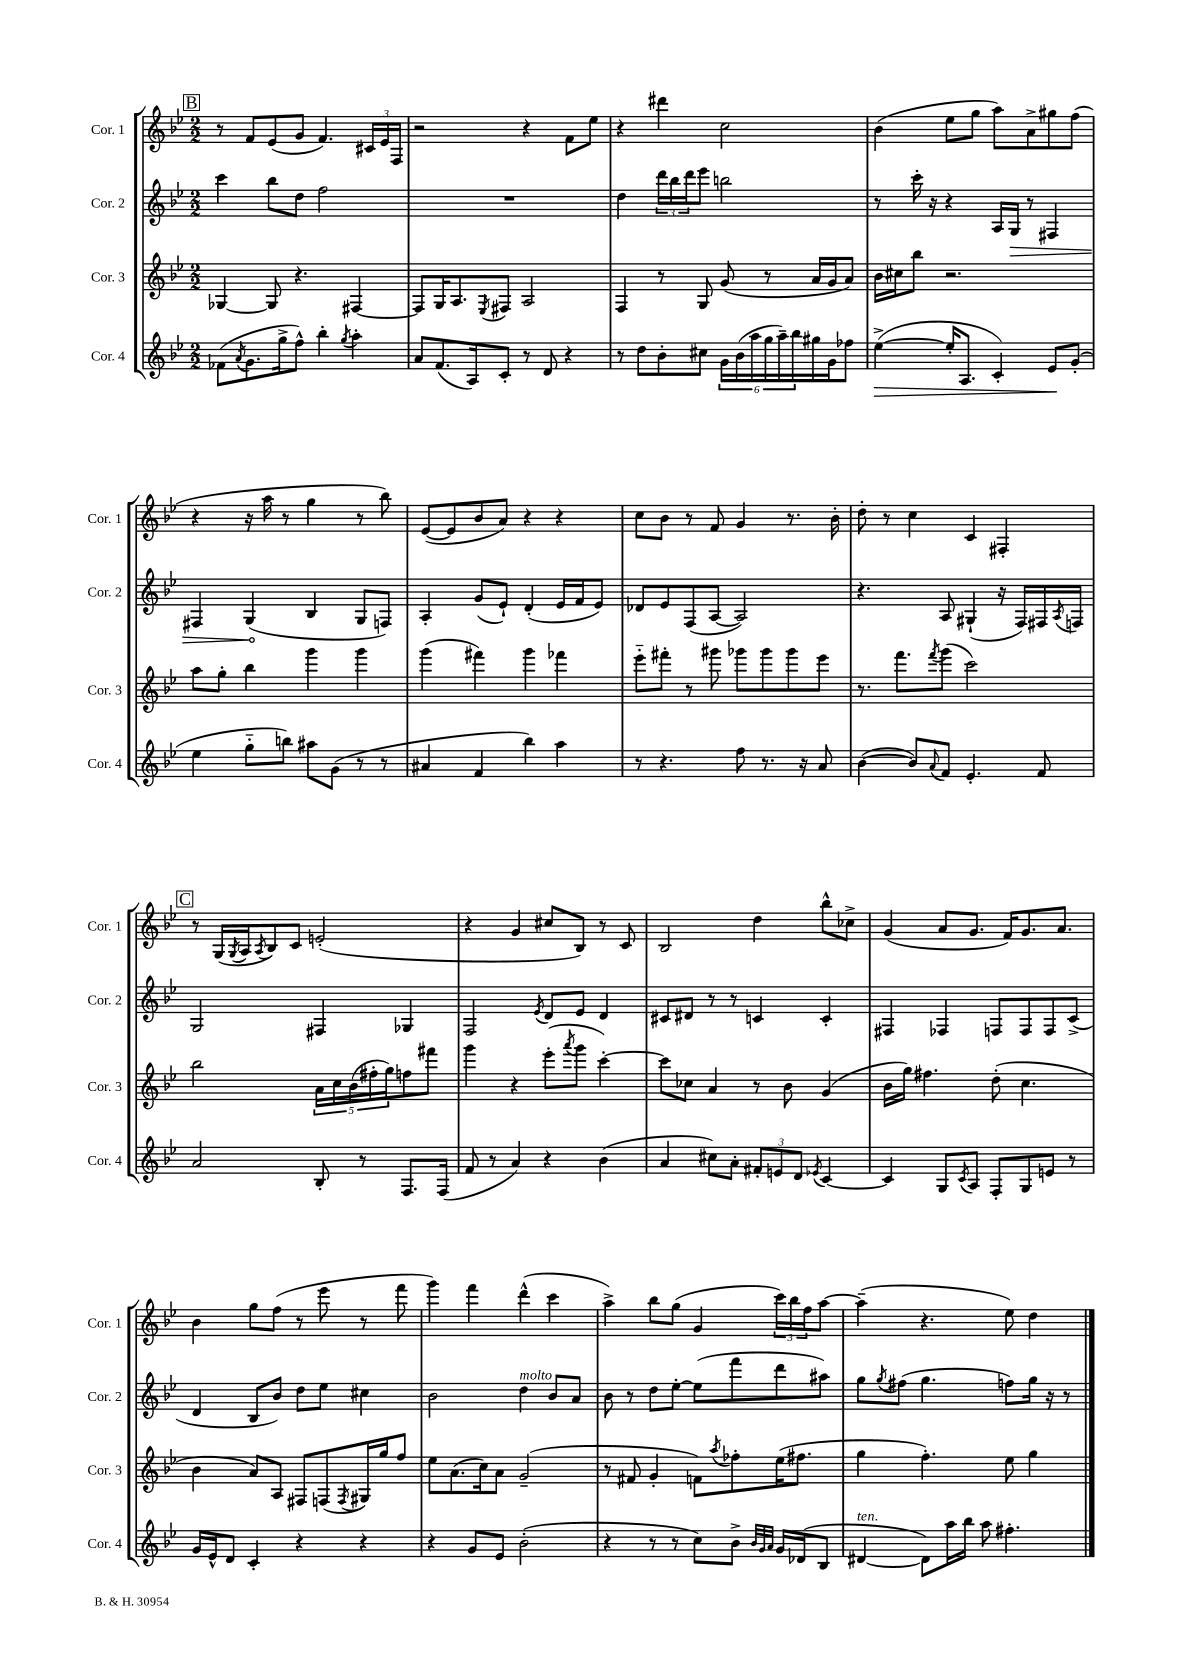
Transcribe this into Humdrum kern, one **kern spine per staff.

**kern	**dynam	**kern	**kern	**dynam	**kern
*part4	*part4	*part3	*part2	*part2	*part1
*staff4	*staff4	*staff3	*staff2	*staff2	*staff1
*I"Cor. 4	*	*I"Cor. 3	*I"Cor. 2	*	*I"Cor. 1
*I'Cor. 4	*	*I'Cor. 3	*I'Cor. 2	*	*I'Cor. 1
*clefG2	*	*clefG2	*clefG2	*	*clefG2
*k[b-e-]	*	*k[b-e-]	*k[b-e-]	*	*k[b-e-]
*M2/2	*	*M2/2	*M2/2	*	*M2/2
!!LO:REH:place=s1:t=B
=12	=12	=12	=12	=12	=12
(8f-X\L	.	[4G-X/	4ccc\	.	8r
8qa/	.	.	.	.	.
8.g\	.	.	.	.	8f/L
.	.	8G-/]	8bb-\L	.	(8e-/
16gg^\k	.	.	.	.	.
8ff^^\J)	.	4.r	8dd\J	.	8g/J
4bb-'\	.	.	2ff\	.	4.f/)
8qgg/	.	.	.	.	.
4aa'\	.	[4F#X/	.	.	.
.	.	.	.	.	24c#X/LL
.	.	.	.	.	24e-/
.	.	.	.	.	24F/JJ
=13	=13	=13	=13	=13	=13
8a/L	.	8F#/L]	1r	.	2r
(8.f/	.	16G/K	.	.	.
.	.	8.A/	.	.	.
16A/k)	.	.	.	.	.
.	.	8qE-/	.	.	.
8c'/J	.	8F#X/J	.	.	.
8r	.	2A/	.	.	4r
8d/	.	.	.	.	.
4r	.	.	.	.	8f\L
.	.	.	.	.	8ee-\J
=14	=14	=14	=14	=14	=14
8r	.	4F/	4dd\	.	4r
8dd\L	.	.	.	.	.
8b-'\	.	8r	24ddd\LL	.	4ddd#X\
.	.	.	24bb-\	.	.
.	.	.	24ddd\J	.	.
8cc#X\J	.	8G/	8eee-\J	.	.
24g\LL	.	(8g/	2bbn\	.	2cc\
(24b-\	.	.	.	.	.
24aa\	.	.	.	.	.
24gg\	.	8r	.	.	.
24aa~\)	.	.	.	.	.
24bb-\	.	.	.	.	.
16gg#X\	.	16a/LL	.	.	.
16g\J	.	16g/J	.	.	.
8ff-X\J	.	8a/J)	.	.	.
=15	=15	=15	=15	=15	=15
!	!LO:HP:b	!	!	!	!
([4ee-^\	>	16b-\LL	8r	.	(4b-\
.	.	16cc#X\J	.	.	.
.	.	8bb-\J	16ccc'\	.	.
.	.	.	16r	.	.
16ee-'/KL]	.	2.r	4r	.	8ee-\L
8.A/J	.	.	.	.	.
.	.	.	.	.	8gg\J
4c'/)	.	.	16A/LL	.	8aa\L)
!	!	!	!	!LO:HP:b	!
.	.	.	16G/JJ	>	.
.	.	.	8r	.	8a^\
8e-/L	.	.	4F#X/	.	8gg#X\
(8g'/J	]	.	.	.	(8ff\J
!!LO:LB:g=z
=16	=16	=16	=16	=16	=16
4ee-\	.	8aa\L	4F#X/	.	4r
.	.	8gg'\J	.	.	.
8gg\L	.	4bb-\	(4G/	.	16r
.	.	.	.	.	16aa\
8bbn\J)	.	.	.	.	8r
8aa#X\L	.	4ggg\	4B-/	]	4gg\
(8g\J	.	.	.	.	.
8r	.	4ggg\	8G/L	.	8r
8r	.	.	8Fn/J)	.	8bb-\)
=17	=17	=17	=17	=17	=17
4a#X/	.	(4ggg\	4A'/	.	([8e-/L
.	.	.	.	.	8e-/]
4f/	.	4fff#X\)	(8g/L	.	8b-/
.	.	.	8e-`/J)	.	8a/J)
4bb-\)	.	4ggg\	(4d'/	.	4r
4aa\	.	4fff-X\	16e-/LL	.	4r
.	.	.	16f/J	.	.
.	.	.	8e-/J)	.	.
=18	=18	=18	=18	=18	=18
8r	.	8eee-\L	8d-X/L	.	8cc\L
4.r	.	8fff#X'\J	8e-/	.	8b-\J
.	.	8r	(8F/	.	8r
.	.	8ggg#X\	[8A/J	.	8f/
8ff\	.	8ggg-X\L	2A/])	.	4g/
8.r	.	8ggg-\	.	.	.
.	.	8ggg-\	.	.	8.r
16r	.	.	.	.	.
8a/	.	8eee-\J	.	.	.
.	.	.	.	.	16b-'\
=19	=19	=19	=19	=19	=19
([4b-\	.	8.r	4.r	.	8dd'\
.	.	.	.	.	8r
.	.	8.fff\L	.	.	.
8b-/L])	.	.	.	.	4cc\
8qqa/	.	8qfff/	.	.	.
8f/J	.	(8ggg\J	8A/	.	.
4.e-'/	.	2ccc\)	(4G#X`/	.	4c/
.	.	.	16r	.	4F#X'/
.	.	.	16F/LL)	.	.
8f/	.	.	16F#X/	.	.
.	.	.	8qA/	.	.
.	.	.	16Fn/JJ	.	.
!!LO:LB:g=z
!!LO:REH:place=s1:t=C
=20	=20	=20	=20	=20	=20
2a/	.	2bb-\	2G/	.	8r
.	.	.	.	.	(16G/LL
.	.	.	.	.	8qG/
.	.	.	.	.	16A/J
.	.	.	.	.	8qA/
.	.	.	.	.	8B-/)
.	.	.	.	.	8c/J
8B-'/	.	20a\LL	4F#X/	.	(2en'/
.	.	20cc\	.	.	.
.	.	(20b-\	.	.	.
8r	.	.	.	.	.
.	.	20ff#X'\	.	.	.
.	.	20gg\J)	.	.	.
8.F/L	.	8ffn\	4G-X/	.	.
.	.	8fff#X\J	.	.	.
(16F/Jk	.	.	.	.	.
=21	=21	=21	=21	=21	=21
8f/	.	4ggg\	2F/	.	4r
8r	.	.	.	.	.
4a/)	.	4r	.	.	4g/
.	.	.	8qe-/	.	.
4r	.	(8eee-'\L	8d/L	.	8cc#X/L
.	.	8qaaa/	.	.	.
.	.	8ggg\J	8e-/J	.	8B-/J)
(4b-\	.	[4ccc'\)	4d/	.	8r
.	.	.	.	.	8c/
=22	=22	=22	=22	=22	=22
4a/	.	8ccc\L]	8c#X/L	.	2B-/
.	.	8cc-X\J	8d#X/J	.	.
8cc#X\L)	.	4a/	8r	.	.
8a'\J	.	.	8r	.	.
12f#X'/L	.	8r	4cn/	.	4dd\
12en/	.	.	.	.	.
.	.	8b-\	.	.	.
12d/J	.	.	.	.	.
8qe-X/	.	.	.	.	.
[4c/	.	(4g/	4c'/	.	8bb-^^\L
.	.	.	.	.	8cc-X^\J
=23	=23	=23	=23	=23	=23
4c/]	.	16b-\LL	4F#X/	.	(4g/
.	.	16gg\JJ)	.	.	.
.	.	4.ff#X\	.	.	.
8G/L	.	.	4F-X/	.	8a/L
8qc/	.	.	.	.	.
8A/J	.	.	.	.	8.g/J
8F'/L	.	(8dd'\	8Fn/L	.	.
.	.	.	.	.	16f/KL)
8G/	.	4.cc\	8F/	.	8.g/
8en/J	.	.	8F/	.	.
.	.	.	.	.	8.a/J
8r	.	.	(8c^/J	.	.
!!LO:LB:g=z
=24	=24	=24	=24	=24	=24
16g/LL	.	4b-\	4d/	.	4b-\
16e-^^/J	.	.	.	.	.
8d/J	.	.	.	.	.
4c'/	.	8a/L)	8B-/L	.	8gg\L
.	.	8A/J	8b-/J)	.	(8ff\J
4r	.	8F#X/L	8dd\L	.	8r
.	.	(8Fn/	8ee-\J	.	8eee-\
.	.	8qF/	.	.	.
4r	.	16G#X/L)	4cc#X\	.	8r
.	.	16gg/J	.	.	.
.	.	8ff/J	.	.	8fff\
=25	=25	=25	=25	=25	=25
4r	.	8ee-\L	2b-\	.	4ggg\)
.	.	(8.a\	.	.	.
8g/L	.	.	.	.	4fff\
.	.	16cc\k)	.	.	.
8e-/J	.	8a\J	.	.	.
!	!	!	!LO:TX:a:i:t=molto	!	!
(2b-'\	.	(2g~/	4dd\	.	(4ddd^^\
.	.	.	8b-/L	.	4ccc\
.	.	.	8a/J	.	.
=26	=26	=26	=26	=26	=26
4r	.	8r	8b-\	.	4aa^\)
.	.	8f#X/	8r	.	.
8r	.	4g'/	8dd\L	.	8bb-\L
8r	.	.	[8ee-'\J	.	(8gg\J
8cc\L)	.	8fn\L)	(8ee-\L]	.	4g/
.	.	8qaa/	.	.	.
8b-^\J	.	8ff-X'\	8fff\	.	.
32qqb-/LLL	.	.	.	.	.
32qqg/	.	.	.	.	.
32qqa/JJJ	.	.	.	.	.
16g/LL	.	(16ee-\K	8ddd\	.	24ccc\LL)
.	.	.	.	.	24bb-\
(16d-X/J	.	8.ff#X\J	.	.	.
.	.	.	.	.	24ff\J
8B-/J	.	.	8aa#X\J)	.	[8aa\J
=27	=27	=27	=27	=27	=27
!LO:TX:a:i:t=ten.	!	!	!	!	!
[4d#X/	.	4gg\	8gg\L	.	(4aa~\]
.	.	.	8qgg/	.	.
.	.	.	(8ff#X\J	.	.
8d#\L])	.	4.ff'\)	4.gg\	.	4.r
16aa\L	.	.	.	.	.
16bb-\JJ	.	.	.	.	.
8aa\	.	.	.	.	.
4.ff#X'\	.	8ee-\	8ffn\L)	.	8ee-\)
.	.	4gg\	16gg\Jk	.	4dd\
.	.	.	16r	.	.
.	.	.	8r	.	.
==	==	==	==	==	==
*-	*-	*-	*-	*-	*-
